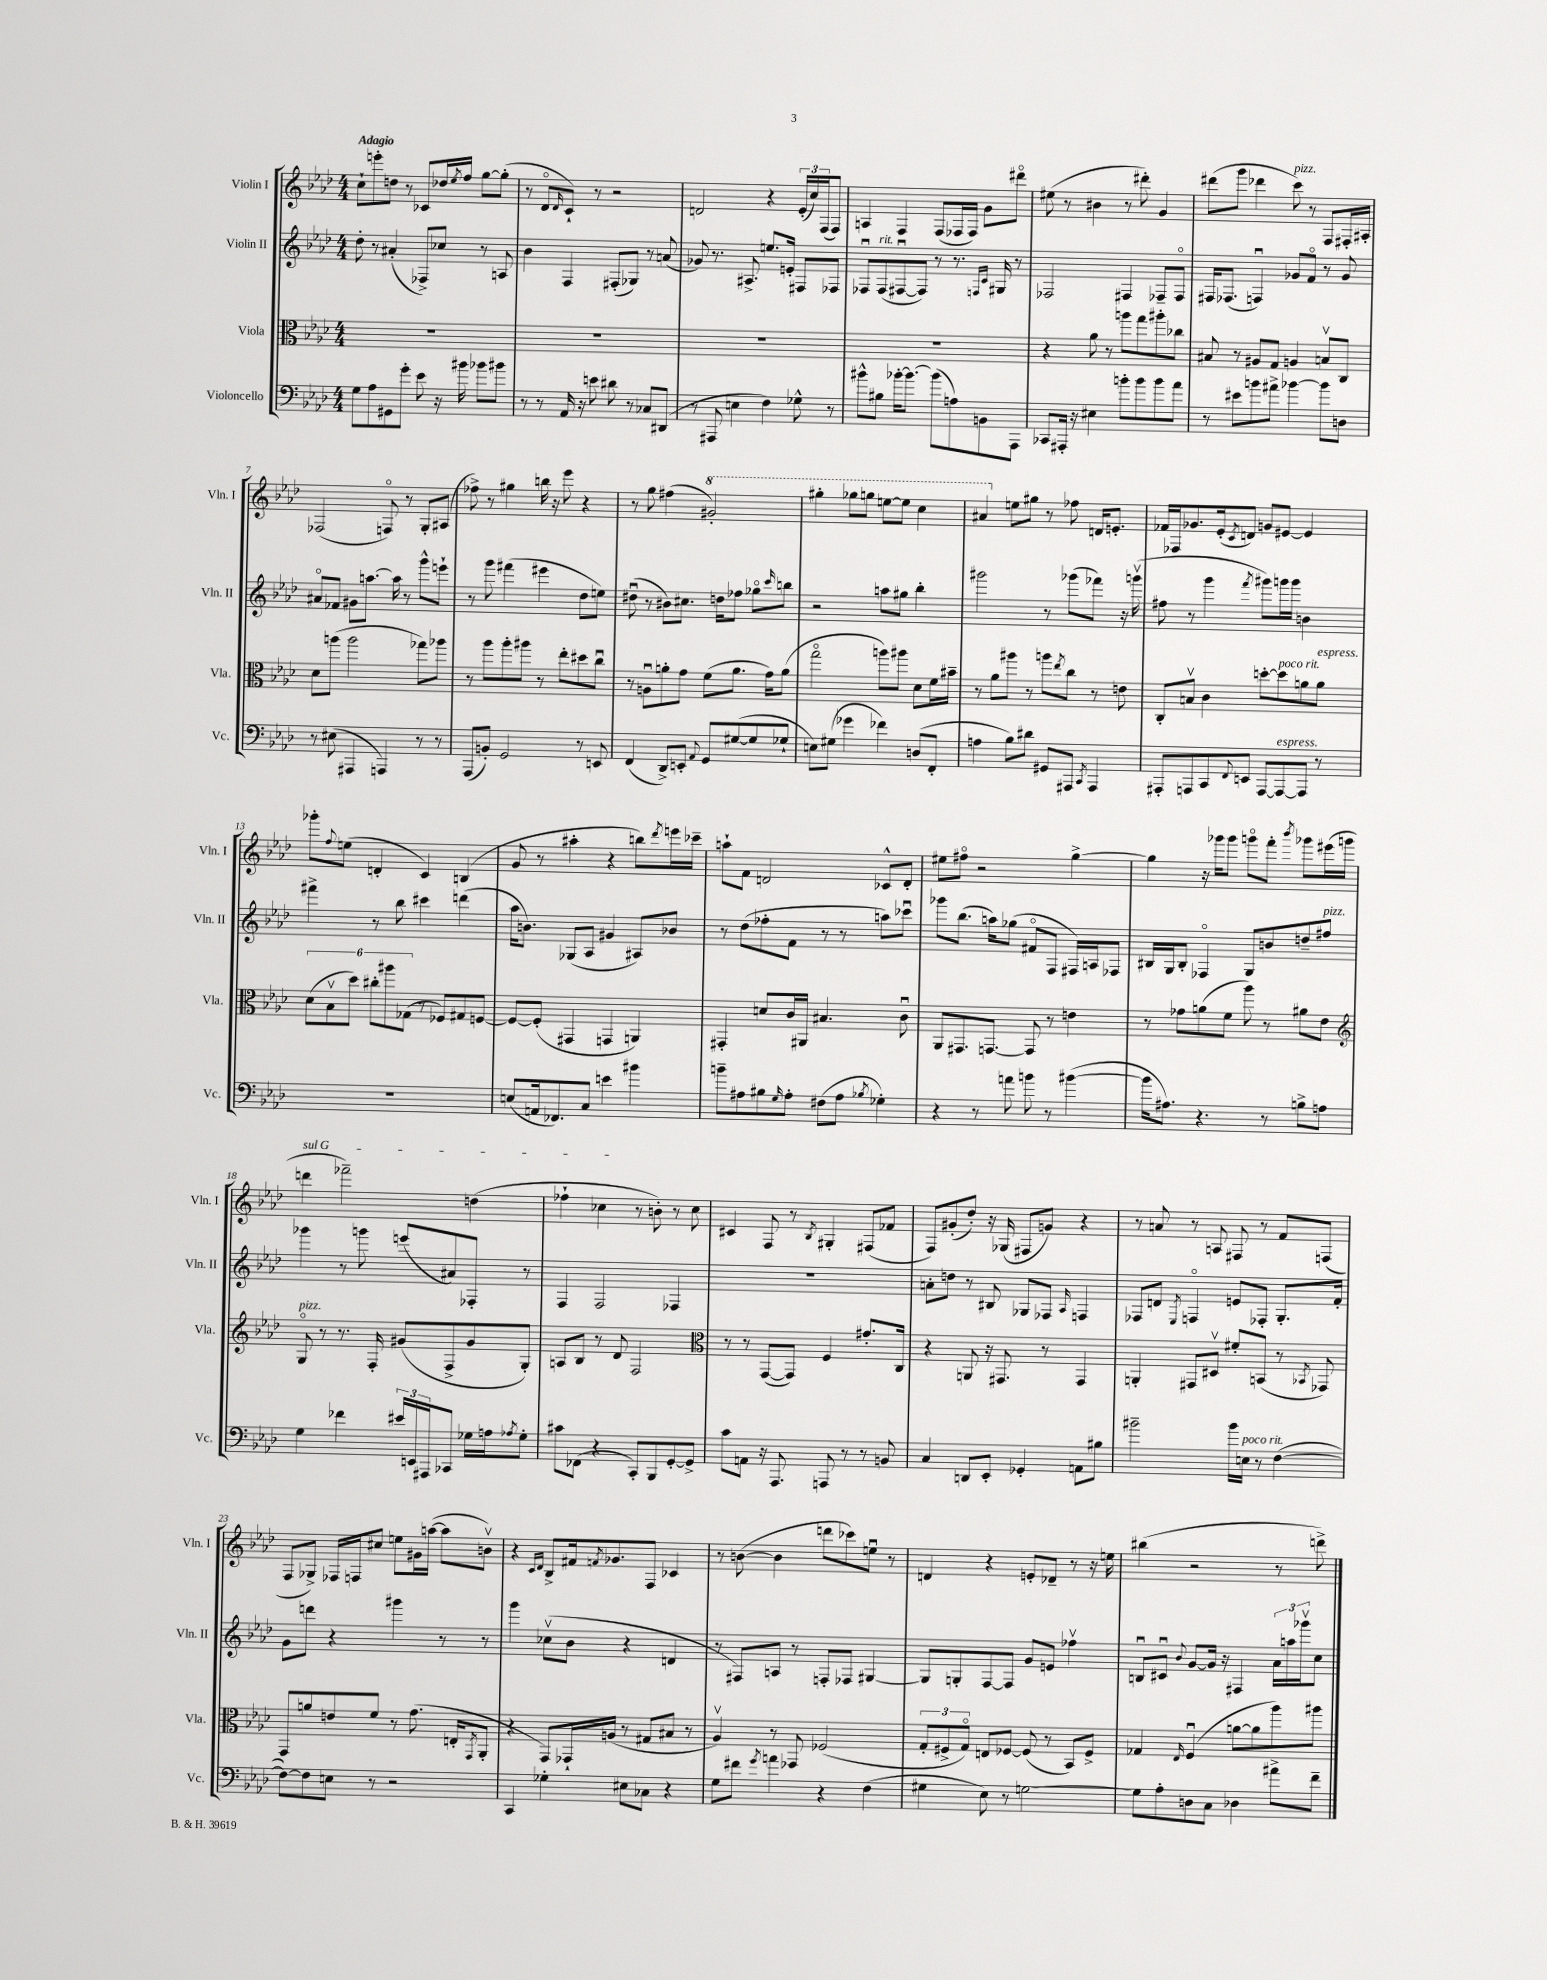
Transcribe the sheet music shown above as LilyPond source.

<<
\new StaffGroup <<
\new Staff = "s0" \with { instrumentName = "Violin I" shortInstrumentName = "Vln. I" } {
    \clef treble \key aes \major \numericTimeSignature \time 4/4 \tempo "Adagio"
    c''8-! e'''8-. d''8 r8 ces'8 des''16 \acciaccatura { ees''8 } f''16 g''8~ g''8-.( |
    r8 des'8\flageolet \grace { des'16 } c'8-!) r8 r2 |
    d'2 r4 \tuplet 3/2 { ees'16-.( c''16) f16( } f8) |
    a4 f4 f8( fes16 fes16) g'8 dis'''8\flageolet |
    eis''8( r8 bis'4 r8 dis'''8-.) g'4 |
    dis'''8( g'''8 des'''4 c'''8^\markup { \italic "pizz." }) r8 f8 fis16-. ais16-. |
    fes2( f8\flageolet) r8 g8-. ais8( |
    fes''8->) r8 gis''4 b''16 r16 ees'''8 r4 |
    r8 g''8 fis''4( \ottava #1 gis''2-.) |
    gis'''4-. ges'''8 g'''8 e'''8~ e'''8 c'''4 |
    ais''4 \ottava #0 e''8 gis''8 r8 fes''8 d'16 e'8.-. |
    fes'16 fes16 ges'8. ees'16-.( \acciaccatura { c'8 } d'8) g'8 eis'8~ eis'4 |
    ges'''8-. \appoggiatura { f''8 } e''8( d'4-. c'4) b4( |
    g'8 r8 ais''4-. r4 b''8) \acciaccatura { des'''8 } e'''16 ces'''16-- |
    a''8-! f'8 d'2 ces'8-^ d'8-. |
    eis''8 fis''8\flageolet r2 g''4~-> |
    g''4 r16 ges'''16 ges'''8 g'''8\flageolet f'''8-. \acciaccatura { bes'''8 } ges'''8 eis'''16( g'''16 |
    \once \override TextSpanner.bound-details.left.text = \markup { \italic "sul G" } d'''4\startTextSpan fes'''2--) d''4( |
    fes''4-! ces''4\stopTextSpan r8 b'8-.) r8 ces''8 |
    cis'4 f8 r8 \acciaccatura { bes8 } gis4-. fis8( fes'8 |
    f8) gis'8-.( des''8-.) r16 ges16( fis8 g'8) r4 |
    r8 a'8 r8 a8 fis8 r8 f'8 f8( |
    f8 ges8->) fes16 f16 cis''8 e''8 gis'16 a''16~( a''8 b'8\upbow) |
    r4 \grace { c'16 des'16 } bes8-> fis'16 \acciaccatura { f'8 } ges'8. f8 ces'4 |
    r8 b'8~( b'4 d'''8 ces'''8) e''8\downbow r8 |
    d'4 r4 e'8-. des'8-- r8 r16 e''16 |
    bis''4( r2 r8 d'''8->) \bar "|." |
}
\new Staff = "s1" \with { instrumentName = "Violin II" shortInstrumentName = "Vln. II" } {
    \clef treble \key aes \major \numericTimeSignature \time 4/4
    des''8-. r8 ais'4-.( fes8->) ces''8 r8 a8 |
    bes'4 f4 fis8-.( ges8) r8 a'8( |
    ges'8) r8. ais8.-> e''8. e'16-. fis8 fes8 |
    fes8\downbow fes8^\markup { \italic "rit." }( fis8~\downbow fis8) r8 r8. \grace { f16 c'16 } gis16 r8 |
    fes2 fis4 fes8-- fes8\flageolet |
    fis16 fes8.( f4\downbow) ges'8 f'8\flageolet r8 ges'8 |
    ais'8\flageolet fes'8 gis'8 a''8.~ a''16 r8 g'''8-^ e'''8-! |
    r8 g'''8 fis'''4( eis'''4 des''8 e''8) |
    dis''8\downbow( r8 bis'8) cis''8. d''16 fes''8 ges''8\flageolet \grace { c'''16 } b''8 |
    r2 a''8 gis''8 bes''4-. |
    gis'''2 r8 ges'''8( fes'''8) r16 g'''16\upbow( |
    fis''8 r8 g'''4 \acciaccatura { f'''8 } gis'''8) g'''16 g'''16 b'4 |
    fis'''4-> r8 bes''8 cis'''4 d'''4( |
    aes''16 b'8.) ges8( aes8 gis'4 ais8) bes'8 |
    r8 des''8( fes''8-. f'8 r8 r8 a''8) ces'''8\downbow |
    ges'''8 bes''8.( a''16) ges''8( fis'8\flageolet f8 fis16) a16 fes8 |
    bis16 g16 bis8-. fes4\flageolet g8 b'8 d''8-- fis''8^\markup { \italic "pizz." } |
    ges'''4 r8 g'''8 e'''8( ais'8) fes8-. r8 |
    f4 f2 fes4 |
    R1 |
    a'8-. d''8 r8 bis8 ges8 fes8 \grace { aes16 } f4 |
    fes8 d'8 \acciaccatura { ees8 } f4\flageolet e'8 fes8-. g8.-. f'16-. |
    g'8 d'''8 r4 gis'''4 r8 r8 |
    g'''4 ces''8\upbow( bes'8 r4 d'4 |
    r8 fis8) a8 r8 f8-. fes8 gis4~ |
    gis8 g8-. f8~ f8 g'8 e'8 fes''4\upbow |
    b8\downbow cis'8\downbow \appoggiatura { bes'8 } g'8~ g'16 r16 fis4 \tuplet 3/2 { aes'16 a''16 ges'''16\upbow } c''8 \bar "|." |
}
\new Staff = "s2" \with { instrumentName = "Viola" shortInstrumentName = "Vla." } {
    \clef alto \key aes \major \numericTimeSignature \time 4/4
    R1 |
    R1 |
    R1 |
    R1 |
    r4 aes'8 r8 a''8 g''8 ais''8-. ces''8 |
    bis8 r8 ais8 g8 a4 b8\upbow c8 |
    des'8 a''8( a''2 ges''8) aes''8 |
    r8 aes''8 aes''8-. ais''8 r8 ees''8-. dis''8 c''8\downbow |
    r8 a8\downbow a'8-. g'8 f'8( a'8. g'16) a'8( |
    g''2\flageolet a''8) ais''8 des'8 f'16 bis'16-- |
    r8 aes'8 ais''8 r8 a''8 \acciaccatura { ees''8 } c''8 r8 e'8 |
    c8-. b8\upbow c'4 d''8~-. d''8^\markup { \italic "poco rit." } a'8 a'8^\markup { \italic "espress." } |
    \tuplet 6/4 { des'8( bes8\upbow des''8) cis''8-. ais''8 ges8( } r8 fes8) gis8 f8~ |
    f8~ f8-.( gis,4 g,4 a,4) |
    gis,4-. d'8 c'16 ais,16 bis4. c'8\downbow |
    aes,8 gis,8. g,8.~ g,8 r8 e'4 |
    r8 ges'8 a'8( f'8 aes''8) r8 ais'8 ees'8 |
    \clef treble g8\flageolet^\markup { \italic "pizz." } r8 r8. f16-. gis'8( f8-> gis'8 g8-.) |
    a8 bes8 r8 des'8 f2 |
    \clef alto r8 r8 g,8~( g,8) f4 gis'8.-. c16 |
    r4 a,8 r16 gis,8. r8 gis,4 |
    a,4-. gis,8 dis8\upbow fis'8-. b,8( r8 \acciaccatura { bes,8 } ges,8) |
    g,8 a'8 e'8 f'8 r8 g'8.( e16-. \acciaccatura { g,8 } aes,8-. |
    r4 g,8) ges,16-! a16( r8 gis8 bis8 r8 |
    aes4\upbow) r8 ges,8 fes2( |
    \tuplet 3/2 { g8-. fis8-> g8\flageolet) } e8 fes8~ fes8( r8 bes,8) fes8-> |
    ges4 \grace { ees16 } f4\downbow( a'8~ a'8 aes''8) ais''8 \bar "|." |
}
\new Staff = "s3" \with { instrumentName = "Violoncello" shortInstrumentName = "Vc." } {
    \clef bass \key aes \major \numericTimeSignature \time 4/4
    g8 aes8 gis,8 g'8-. ees'8 r16 bis'16 bes'8 bis'8 |
    r8 r8 aes,16 r16 e'8 dis'8 r8 ces8 dis,8( |
    r8 ais,,8 e4 f4) ges8-^ r8 |
    bis'8-^ bis8 bes'16~-. bes'8.~ bes'8( a8) b,8 aes,,8 |
    ces,8 ais,,16-. r16 eis4 b'8-. b'8 b'8 aes'8 |
    r8 eis'8 b'8 ais'8-> bes'4~ bes'8 d8 |
    r8 eis8( ais,,4 a,,4) r8 r8 |
    aes,,8( b,8-.) g,2 r8 e,8 |
    f,4( des,8->) e,8-. \appoggiatura { aes,8 } g,8 gis8~( gis8 ges8-! |
    e8) gis8( ges'4 fes'4) d8( f,8-. |
    a4 bes8) dis'8 gis,8 ais,,8 \acciaccatura { c,8 } ais,,4 |
    ais,,8-. a,,8 c,8 \appoggiatura { f,8 } e,8 a,,8~ a,,8~^\markup { \italic "espress." } a,,8 r8 |
    R1 |
    e8( a,16 fes,8.) c8 e'4 bis'4 |
    b'8-- ais8 bis8 \grace { g16 } ais8-. fis8( ais8 \acciaccatura { bes8 } ges4-.) |
    r4 r8 a'8 b'8 r8 bis'4~( |
    bis'16 ais8.) r4. r8 b8-> a8 |
    g4 fes'4 \tuplet 3/2 { eis'16 e,16 ais,,16 } ces,8 ges16 a16 \acciaccatura { aes8 } ges8-. |
    cis'8 fes,8( r4 c,8-.) bes,,8 g,8~-. g,8-> |
    c'8 a,8 r16 aes,,8. a,,8 r8 r8 b,8 |
    c4 d,8 ees,8-. ges,4-. a,8 bis8 |
    bis'2-- bis'16 e16^\markup { \italic "poco rit." } r8 f4~( |
    f8~) f8 e8 r8 r2 |
    c,4 ges4-. eis8 ces8 r4 |
    g8 fis'8 \acciaccatura { g'8 } a'4 r4 f4( |
    gis4 ees8) r8 g2~ |
    g8 aes8-. d8 c8 des4 ais'8-> f'8-- \bar "|." |
}
>>
>>
